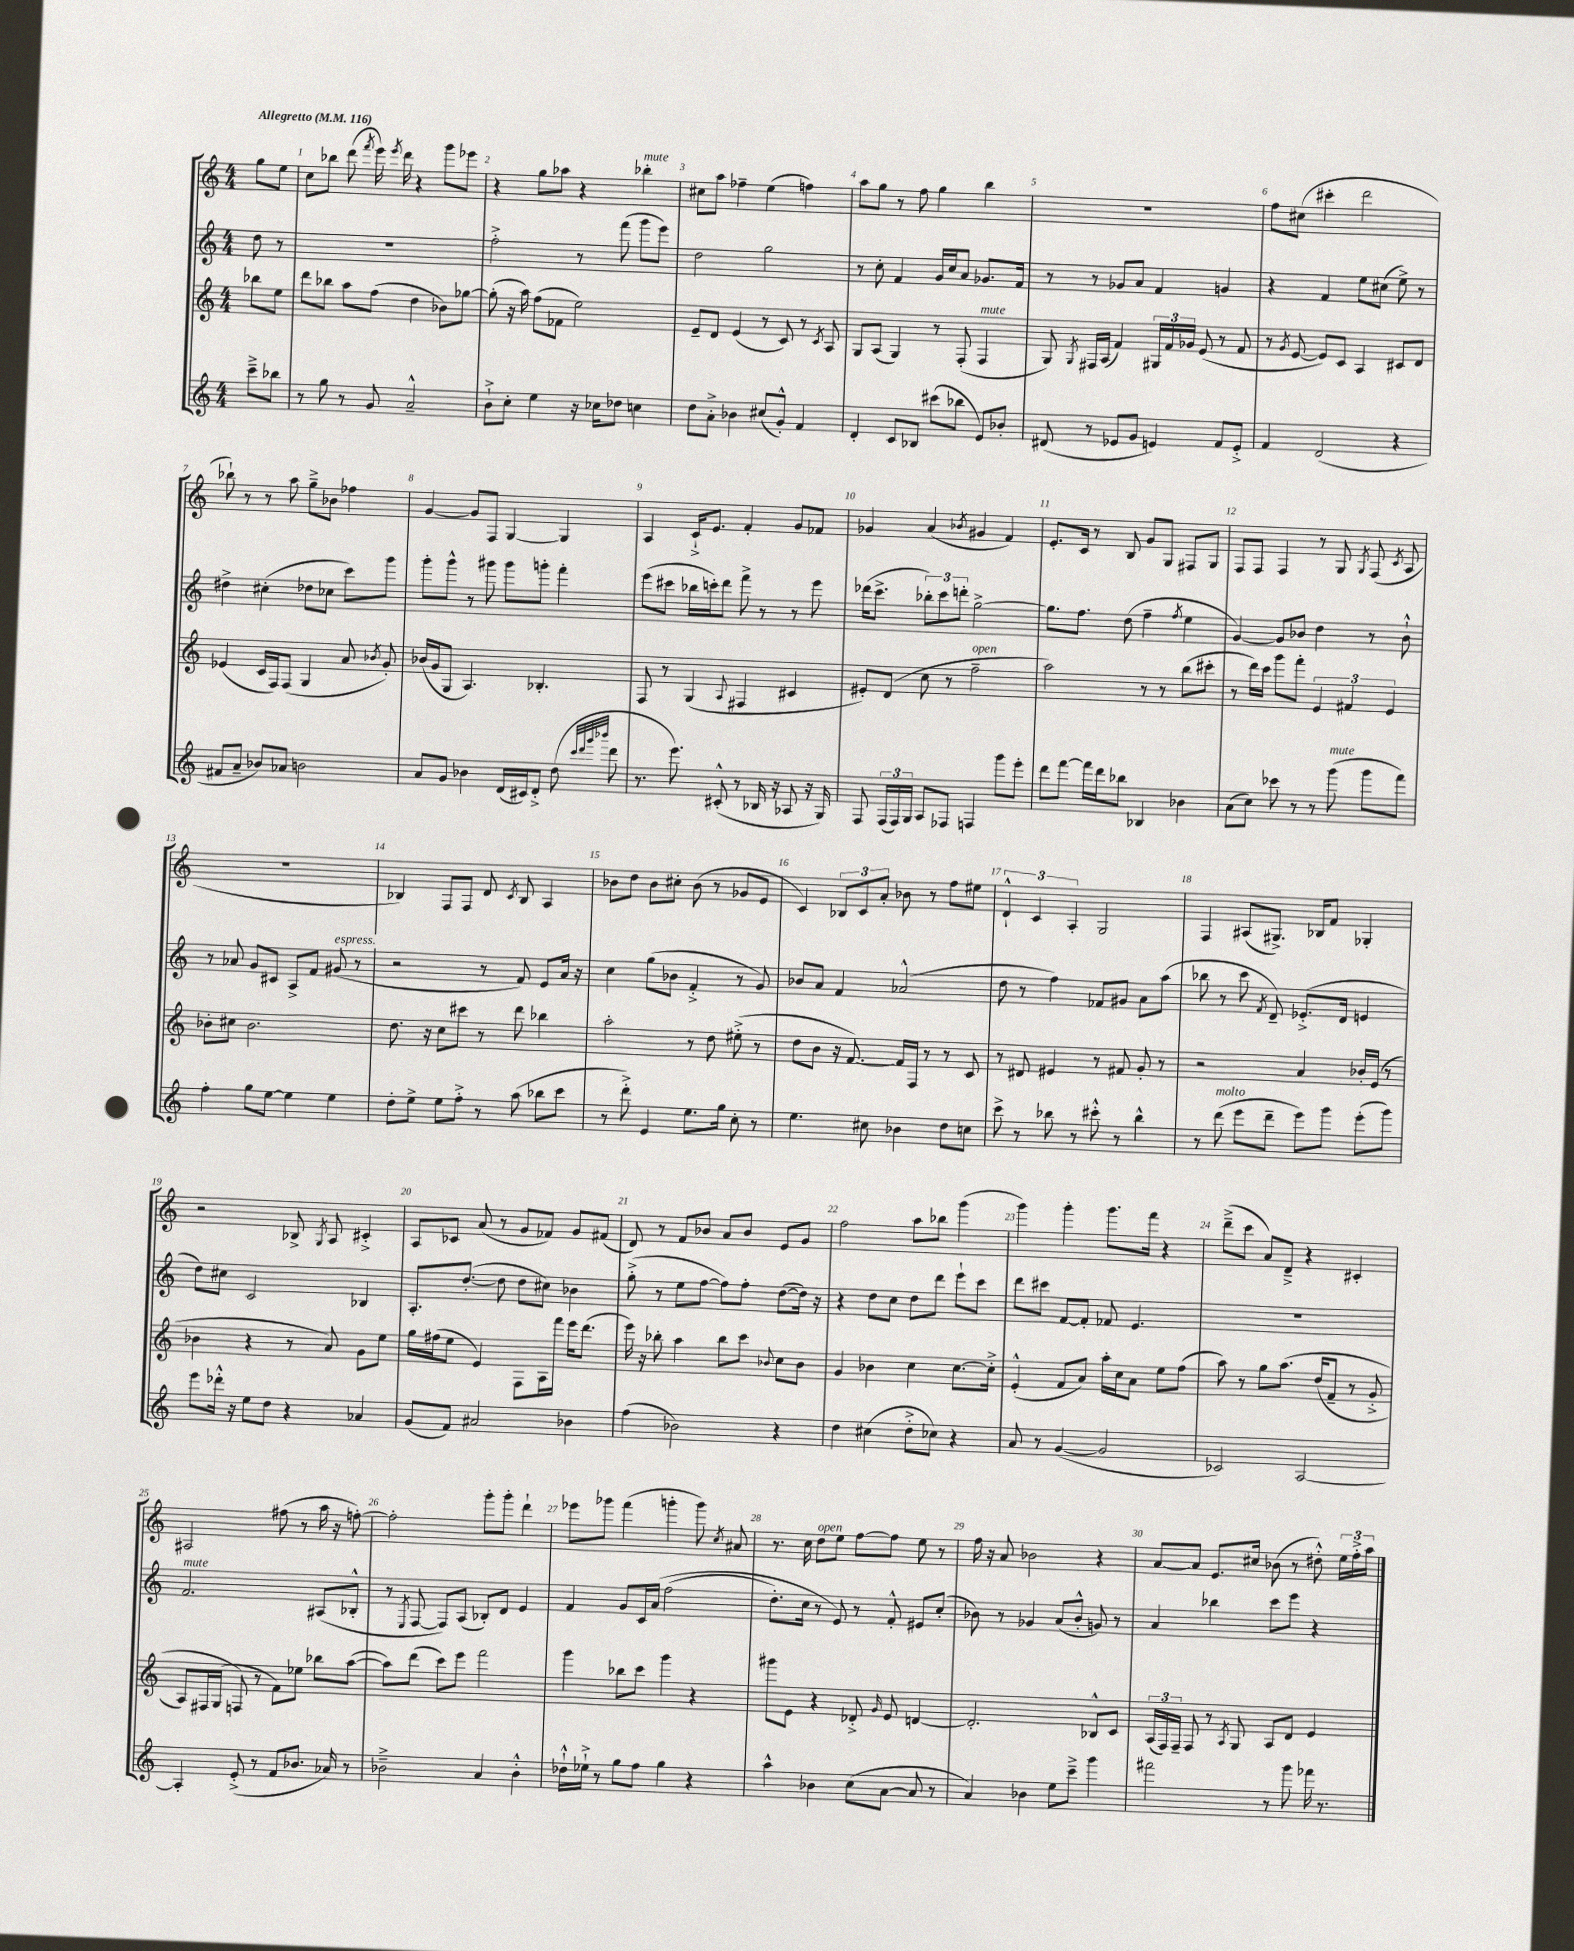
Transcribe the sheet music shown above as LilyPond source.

<<
\new StaffGroup <<
\new Staff = "s0" {
    \clef treble \key c \major \numericTimeSignature \time 4/4 \partial 4 \tempo "Allegretto" 4 = 116
    \autoBeamOff g''8[ e''8] |
    c''8[ bes''8] d'''8( \acciaccatura { f'''8 } e'''16) \acciaccatura { e'''8 } d'''16 r4 g'''8[ ees'''8] |
    r4 g''8[ aes''8] r4 bes''4-.^\markup { \italic "mute" } |
    cis''8[ a''8] fes''4-- e''4( f''4) |
    a''8[ g''8] r8 f''8 g''4 b''4 |
    R1 |
    f''8[ cis''8]( cis'''4-. d'''2 |
    bes''8-!) r8 r8 a''8 g''8[---> bes'8] fes''4 |
    g'4~ g'8[ f8] g4~ g4 |
    a4 c'16[-!-> e'8.] f'4-. g'8[ fes'8] |
    ges'4 a'4( \acciaccatura { bes'8 } gis'4 f'4) |
    e'8.[-. c'16] r8 b8 g'8[ g8] fis8[ g8] |
    f8[ f8] f4 r8 g8 \acciaccatura { g8 } f8( \acciaccatura { c'8 } a8 |
    R1 |
    bes4) f8[ f8] d'8 \acciaccatura { c'8 } bes8 a4 |
    bes'8[ d''8] bes'8[ cis''8]-. bes'8( r8 ges'8[ e'8] |
    c'4) \tuplet 3/2 { bes8[ c'8 a'8]-. } bes'8 r8 f''8[ eis''8] |
    \tuplet 3/2 { d'4-!-^ c'4 a4-. } g2 |
    f4 ais8[( gis8.]->) bes16[ f'8] ges4-. |
    r2 bes8-> \acciaccatura { g8 } a8 cis'4-.-> |
    a8[ ces'8] a'8( r8 g'8[ fes'8]) g'8[ fis'8]( |
    d'8) r8 f'8[ bes'8] a'8[ bes'8] e'8[ g'8] |
    f''2 a''8[ bes''8] g'''4( |
    g'''4) g'''4-. g'''8.[ f'''16] r4 |
    d'''8[--->( c'''8] a'8[) d'8]---> r4 cis'4-. |
    ais2 fis''8( r8 a''16 r16 f''8~-.) |
    f''2-. g'''8[-. g'''8]-. d'''4-! |
    ees'''8[ ges'''8] f'''4( g'''4-. g'''8) \acciaccatura { c''8 } ais'8 |
    r8. c''16 d''8[^\markup { \italic "open" } e''8] f''8[~ f''8] e''8 r8 |
    f''16 r16 a'8 bes'2 r4 |
    a'8[~ a'8] e'8.[ cis''16] bes'8( r8 dis''8-.-^) \tuplet 3/2 { e''16[ f''16-.-> a''16] } \bar "|." |
}
\new Staff = "s1" {
    \clef treble \key c \major \numericTimeSignature \time 4/4 \partial 4
    \autoBeamOff d''8 r8 |
    R1 |
    f''2-.-> r8 f'''8( g'''8[ e'''8]) |
    d''2 g''2 |
    r8 c''8-. f'4 g'16[ c''16 a'8] ges'8.[ f'16] |
    r8 r8 ges'8[ a'8] f'4 g'4 |
    r4 f'4 e''8[ cis''8]( e''8->) r8 |
    dis''4-> cis''4-.( des''8[ ces''8] c'''8[) g'''8] |
    g'''8[-. g'''8]-^ r8 gis'''8 gis'''8[ g'''8]-. f'''4-. |
    e'''8[( cis'''8] bes''16[ c'''16-.) d'''8] f'''8-> r8 r8 e'''8 |
    des'''16[( c'''8.]-> \tuplet 3/2 { bes''8[-.) c'''8 d'''8]-. } g''2~-> |
    g''8.[ f''8.] d''8( f''4-- \acciaccatura { f''8 } e''4 |
    g'4~) g'8[ bes'8] d''4 r8 bes'8-!-^ |
    r8 aes'8 g'8[ cis'8] a8[-> f'8] gis'8^\markup { \italic "espress." }( r8 |
    r2 r8 f'8) e'8[ a'16] r16 |
    c''4 g''8[( bes'8] f'4-.-> r8 g'8) |
    bes'8[ a'8] f'4 aes'2-^( |
    d''8 r8 f''4) fes'8[ gis'8] a'8[ a''8]( |
    bes''8 r8 c'''8 \acciaccatura { f'8 } d'8--) ees'8.[-.->( d'16] e'4 |
    d''8[) cis''8] c'2 bes4 |
    a8.[-. d''8.]~-.( d''8 d''8[ cis''8]) bes'4 |
    g''8-.->( r8 e''8[ f''8]~ f''8[) f''8]-. d''8[~( d''16]) r16 |
    r4 d''8[ c''8] d''8[ d'''8] e'''8[-! c'''8] |
    d'''8[ cis'''8] f'8[~ f'8]-. fes'8 e'4. |
    R1 |
    f'2.^\markup { \italic "mute" } ais8[( bes8]-.-^ |
    r8 \acciaccatura { e8 } f8~ f8[) a8]( bes8[-.) d'8] e'4 |
    f'4 g'8[ c'16 a'16]\( f''2( |
    d''8.[-.) c''16] r8 e'8\) r8 f'8-.-^ eis'8[ c''8]-.( |
    bes'8) r8 ges'4 a'8[( bes'8]-.-^ g'8) r8 |
    a'4 bes''4 c'''8[ e'''8] r4 \bar "|." |
}
\new Staff = "s2" {
    \clef treble \key c \major \numericTimeSignature \time 4/4 \partial 4
    \autoBeamOff bes''8[ e''8] |
    d'''8[ bes''8] a''8[ f''8]( d''4 bes'8[) ges''8]~ |
    ges''8-.( r16 a''16) f''8[( fes'8] e''2) |
    e'8[-- d'8] e'4( r8 c'8) r8 \acciaccatura { c'8 } a8 |
    g8[ a8]( g4) r8 f8-.( f4^\markup { \italic "mute" } |
    g8) \acciaccatura { g8 } fis16[ a16]( f'4) \tuplet 3/2 { gis16[ f'16 ges'16] } e'8( r8 f'8 |
    r8 \acciaccatura { g'8 } e'8~ e'8[) c'8] a4 cis'8[ d'8] |
    ees'4( c'16[ f16) f8]( g4 a'8 \acciaccatura { bes'8 } g'8-.) |
    bes'16[( g'16 g8] a4.) bes4.-. |
    f8 r8 g4( \appoggiatura { a8 } fis4 cis'4 |
    eis'8[-.) d'8]( c''8 r8 f''2--^\markup { \italic "open" } |
    a''2) r8 r8 b''8[( cis'''8]-. |
    r8 d'''16[) c'''16] g'''8[ f'''8]-. \tuplet 3/2 { e'4 fis'4 e'4 } |
    bes'8[-. cis''8] bes'2. |
    d''8. r16 c''8[ cis'''8] r8 d'''8 bes''4 |
    a''2-. r8 d''8 eis''8-.->( r8 |
    d''8[ b'8] r16 f'8.~) f'16[ f16] r8 r8 c'8 |
    r8 dis'8 eis'4 r8 fis'8 g'8-. r8 |
    r2 a'4 bes'16[-. e'16]( r8 |
    bes'4 r4 r8 a'8) g'8[ e''8] |
    g''16[ fis''16( e''8] e'4) f8[ a16 f'''16] e'''16[ d'''8.]( |
    e'''16) r16 bes''8-. a''4 bes''8[ c'''8] \appoggiatura { bes'8 } c''8[ bes'8] |
    g'4 bes'4 c''4 c''8.[~ c''16]-.-> |
    e'4-.-^( f'8[ a'8]) a''16[-. c''16 a'8] e''8[ f''8]( |
    a''8) r8 g''8[ a''8.]\( d''16[( f'8]-- r8 g'8-.-> |
    a8[) fis16 g16]( f8\) r8 f'8[) ees''8] bes''8[ a''8]~( |
    a''8[) d'''8]( c'''8[) e'''8] f'''2 |
    g'''4 bes''8[ c'''8] g'''4 r4 |
    gis'''8[ e'8] r4 des'8-.-> \grace { g'16 } e'8 d'4~ |
    d'2.-. bes8[-^ c'8] |
    \tuplet 3/2 { a16[( f16) f16]-- } f8 r8 \acciaccatura { a8 } g8 a8[ d'8] e'4 \bar "|." |
}
\new Staff = "s3" {
    \clef treble \key c \major \numericTimeSignature \time 4/4 \partial 4
    \autoBeamOff c'''8[---> bes''8] |
    r8 g''8 r8 g'8 a'2---^ |
    b'8[-!-> c''8]-. e''4 r16 ces''16[ des''8] c''4 |
    d''8[ a'8]-.-> bes'4 cis''8[( g'8]-.-^) f'4 |
    d'4-. c'8[ bes8] cis'''8[( bes''8] e'8[) bes'8]-. |
    dis'8( r8 ees'8[ g'8] e'4) f'8[ e'8]-.-> |
    f'4 d'2( r4 |
    fis'8[ a'8]-- bes'8[) aes'8] b'2 |
    a'8[ g'8] bes'4 d'16[( cis'16) d'8]-.-> d''8( \grace { c'''32[ d'''32 g'''32 bes'''32] } d'''8 |
    r8. e'''8.) cis'8-.-^( r8 bes16 r16 aes8 r16 g16) |
    f8 \tuplet 3/2 { f16[( f16) g16] } a8[ fes8] f4 g'''8[ e'''8]-. |
    d'''8[ f'''8]~ f'''16[ d'''16 bes''8] bes4 bes'4 |
    a'8[( c''8]) ces'''8 r8 r8 g'''8^\markup { \italic "mute" }( g'''8[ f'''8]) |
    f''4-. g''8[ e''8]~ e''4 e''4 |
    d''8[-. e''8]-> e''8[ f''8]-.-> r8 a''8( bes''8[ c'''8] |
    r8 d'''8-.->) e'4 e''8.[ g''16] c''8-. r8 |
    e''4. cis''8 bes'4 d''8[ c''8] |
    c'''8-> r8 bes''8 r8 cis'''8-.-^ r8 bes''4-^ |
    r8 d'''8^\markup { \italic "molto" }( e'''8[ d'''8]-- e'''8[) g'''8] e'''8[-.( g'''8]) |
    e'''8[ des'''16]-.-^ r16 e''8[ d''8] r4 aes'4 |
    g'8[( f'8]) ais'2 bes'4 |
    f''4( bes'2) r4 |
    d''4 cis''4( d''8[-.-> ces''8]) r4 |
    a'8 r8 g'4~( g'2 |
    ces'2) a2~ |
    a4-. e'8-.->( r8 f'8[ bes'8.] aes'16) r8 |
    bes'2---> a'4 bes'4-.-^ |
    des''16[-!-^ ees''16]-!-> r8 g''8[ f''8] g''4 r4 |
    a''4-^ bes'4 c''8[( a'8]~ a'8 r8 |
    a'4) bes'4 e''8[ c'''8]---> g'''4 |
    fis'''2 r8 g'''8 fes'''16 r8. \bar "|." |
}
>>
>>
\layout { \context { \Score \override BarNumber.break-visibility = ##(#f #t #t) barNumberVisibility = #all-bar-numbers-visible } }
